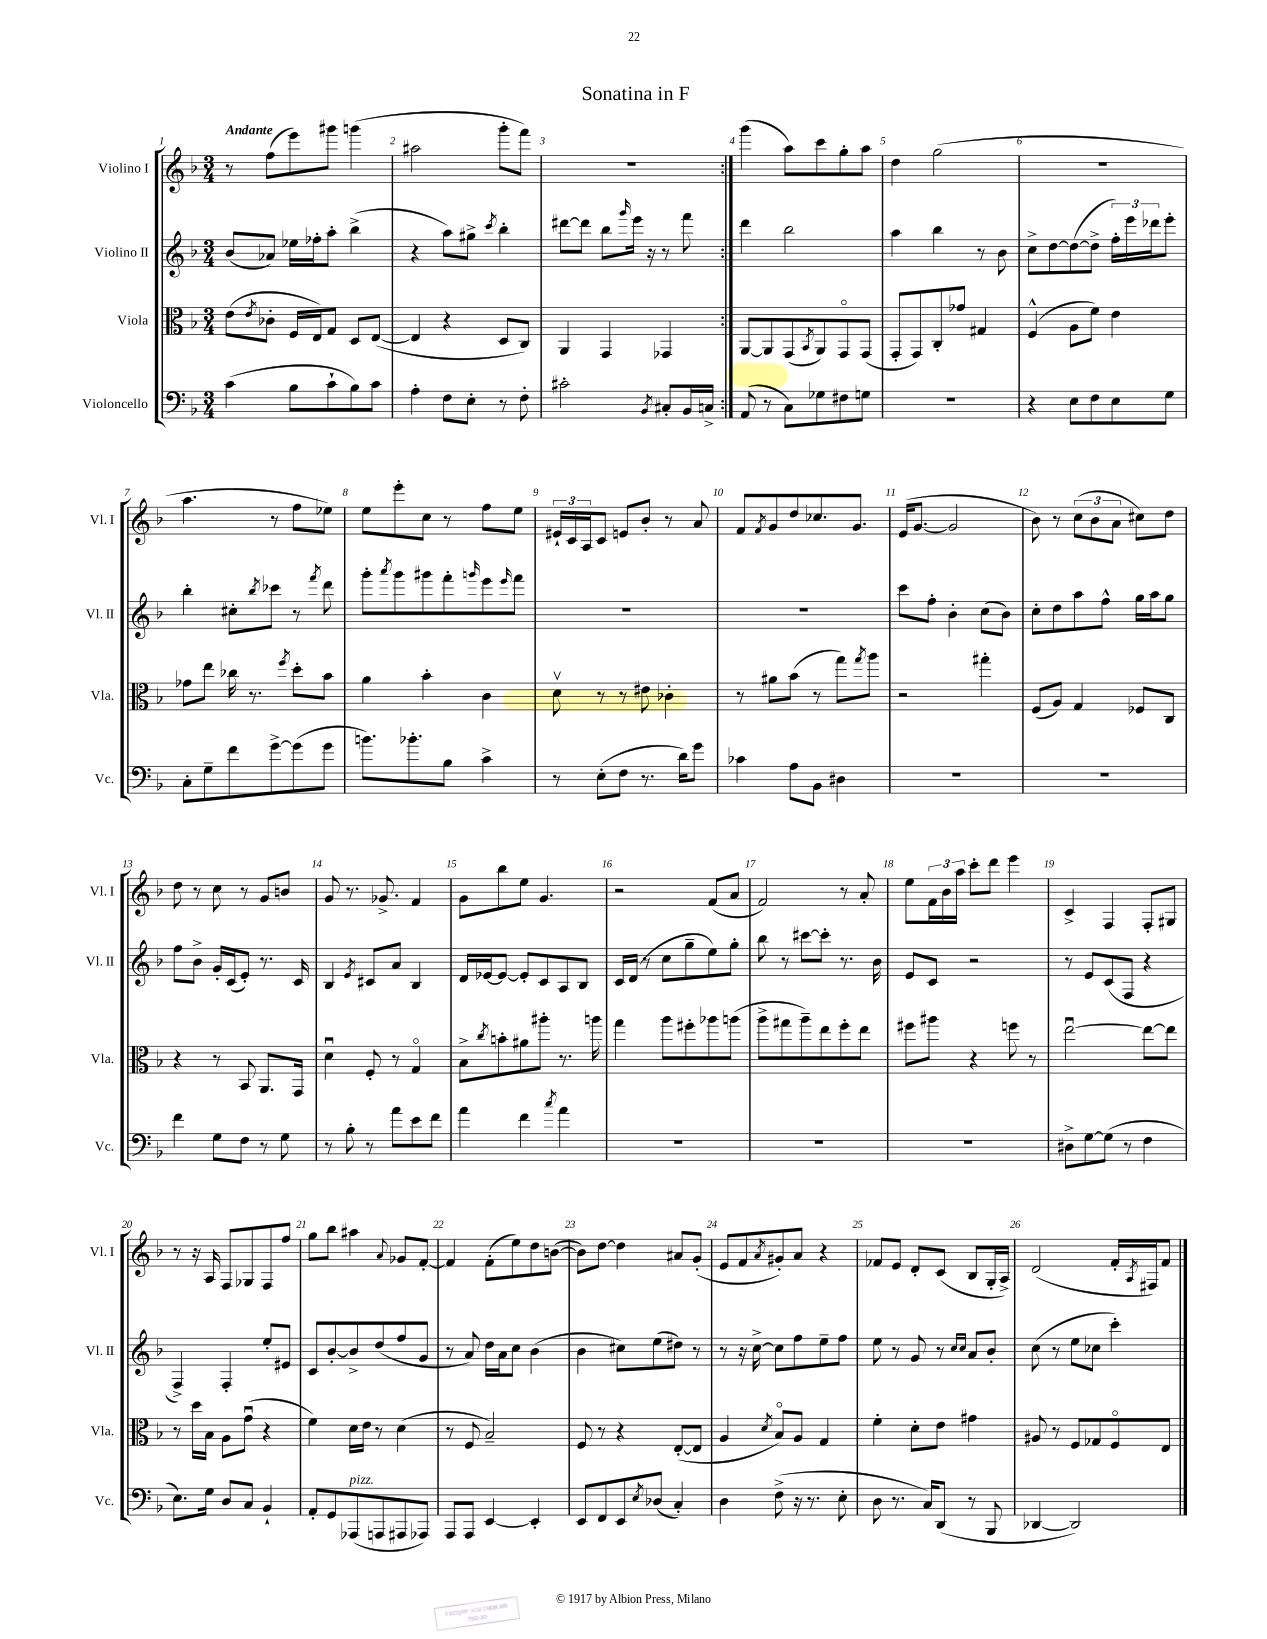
\header { title = "Sonatina in F" }
<<
\new StaffGroup <<
\new Staff = "s0" \with { instrumentName = "Violino I" shortInstrumentName = "Vl. I" } {
    \clef treble \key f \major \numericTimeSignature \time 3/4 \tempo "Andante"
    \repeat volta 2 { r8 f''8( e'''8) gis'''8 g'''4( |
    ais''2 g'''8-. f'''8) |
    R2. | }
    g'''4( a''8) c'''8 g''8-. a''8 |
    d''4 g''2( |
    R2. |
    a''4. r8 f''8 ees''8) |
    e''8 e'''8-. c''8 r8 f''8 e''8 |
    \tuplet 3/2 { eis'16-! c'16 a16 } c'8 e'8 bes'8-. r8 a'8 |
    f'8 \acciaccatura { f'8 } g'8 d''8 ces''8. g'8. |
    e'16( g'8.~ g'2 |
    bes'8) r8 \tuplet 3/2 { c''8( bes'8 a'8 } cis''8) d''8 |
    d''8 r8 c''8 r8 g'8 b'8 |
    g'8 r8. ges'8.-> f'4 |
    g'8 bes''8 e''8 g'4. |
    r2 f'8( a'8 |
    f'2) r8 a'8-. |
    e''8 \tuplet 3/2 { f'16 bes'16 a''16 } c'''8-. d'''8 e'''4 |
    c'4-> f4 f8-. gis8 |
    r8 r16 a16 f8 ges8 f8 f''8 |
    g''8 bes''8 ais''4 \appoggiatura { a'8 } ges'8 f'8~-. |
    f'4 f'8-.( e''8) d''8 b'8~( |
    b'8) d''8~ d''4 ais'8 g'8-.( |
    e'8 f'8 \acciaccatura { a'8 } gis'8-.) a'8 r4 |
    fes'8 e'8 d'8-. c'8( bes8 g16-. a16->) |
    d'2( f'16-. \acciaccatura { a8 } fis16) f'8 \bar "|." |
}
\new Staff = "s1" \with { instrumentName = "Violino II" shortInstrumentName = "Vl. II" } {
    \clef treble \key f \major \numericTimeSignature \time 3/4
    \repeat volta 2 { bes'8( aes'8) ees''16 fes''16-. a''8-. bes''4->( |
    r4 a''8) gis''8-> \acciaccatura { c'''8 } bes''4-. |
    dis'''8~ dis'''8 bes''8 \grace { g'''16 } e'''16 r16 r8 f'''8 | }
    d'''4 bes''2 |
    a''4 bes''4 r8 bes'8 |
    c''8-> d''8~ d''8~( d''8-> \tuplet 3/2 { f''16-.) e'''16 des'''16 } e'''8-. |
    bes''4-. cis''8-. \acciaccatura { bes''8 } ces'''8 r8 \acciaccatura { f'''8 } d'''8 |
    g'''8-. \acciaccatura { a'''8 } g'''8 gis'''8 f'''8-. \grace { g'''16 } e'''8 \grace { e'''16 } f'''8 |
    R2. |
    R2. |
    c'''8 f''8-. bes'4-. c''8( bes'8) |
    c''8-. d''8 a''8 f''8-^ g''16 a''16 g''8 |
    f''8 bes'8-> g'16-. c'16( e'8-.) r8. c'16 |
    bes4 \acciaccatura { e'8 } cis'8 a'8 bes4 |
    d'16 ees'16~ ees'8~ ees'8-. c'8 a8 bes8 |
    c'16 d'16( r8 c''8 g''8-- e''8) g''8-. |
    bes''8 r8 cis'''8~ cis'''8-. r8. bes'16 |
    e'8 c'8 r2 |
    r8 e'8 c'8( f8 r4 |
    f4->) f4-. e''8-. eis'8 |
    c'8 bes'8~-. bes'8-> d''8( f''8 g'8 |
    r8 a'8) d''16 a'16 c''8 bes'4( |
    bes'4 cis''8) e''8( dis''8) r8 |
    r8 r16 c''16~-> c''8 f''8 e''8-- f''8 |
    e''8 r8 g'8 r8 \grace { c''16 c''16 } a'8 bes'8-. |
    c''8( r8 e''8 ces''8 c'''4-.) \bar "|." |
}
\new Staff = "s2" \with { instrumentName = "Viola" shortInstrumentName = "Vla." } {
    \clef alto \key f \major \numericTimeSignature \time 3/4
    \repeat volta 2 { e'8( \acciaccatura { e'8 } ces'8-. f16 e16) g8 d8 e8~( |
    e4 r4 d8 c8) |
    a,4 g,4 ges,4 | }
    a,8~ a,8 g,8( \acciaccatura { bes,8 } a,8) g,8\flageolet g,8( |
    g,8-. g,8) c8-. ges'8 gis4 |
    f4-^( a8 f'8) e'4 |
    ges'8 e''8 ces''16 r8. \acciaccatura { f''8 } d''8-. bes'8 |
    a'4 bes'4-. c'4 |
    d'8\upbow r8 r8 eis'8 ces'4-. |
    r8 ais'8 bes'8( r8 g''8) \acciaccatura { g''8 } a''8 |
    r2 gis''4-. |
    f8( a8) g4 fes8 c8 |
    r4 r8 bes,8 a,8. g,16 |
    d'4\downbow f8-. r8 g4\flageolet |
    bes8-> \acciaccatura { c''8 } b'8-. ais'8 ais''8-. r8. a''16 |
    g''4 a''8 fis''8-. aes''8 a''8( |
    a''8-> gis''8 a''8--) e''8 f''8-. e''8 |
    fis''8 ais''8 r4 f''8 r8 |
    e''2~\downbow e''8~ e''8 |
    r8 d''16 bes16 a8 g'8\downbow( r4 |
    f'4) d'16 e'16 r8 d'4( |
    r8 f8 bes2--) |
    f8 r8 r4 e8~-.( e8 |
    a4 \acciaccatura { d'8 } bes8\flageolet) a8 g4 |
    f'4-. d'8-. e'8 gis'4 |
    ais8 r8 f8 ges8 f8\flageolet e8 \bar "|." |
}
\new Staff = "s3" \with { instrumentName = "Violoncello" shortInstrumentName = "Vc." } {
    \clef bass \key f \major \numericTimeSignature \time 3/4
    \repeat volta 2 { c'4( bes8 c'8-! bes8) c'8 |
    a4-. f8 e8-. r8 f8-. |
    cis'2-. \acciaccatura { bes,8 } cis8-. bes,16 c16-> | }
    a,8( r8 c8) ges8 fis8 g8 |
    R2. |
    r4 e8 f8 e8 g8 |
    c8-. g8-- f'8 g'8~-> g'8( g'8 |
    b'8.) bes'8.-. bes8 c'4-> |
    r8 e8-.( f8 r8. d'16) g'8 |
    ces'4 a8 bes,8 dis4 |
    R2. |
    R2. |
    f'4 g8 f8 r8 g8 |
    r8 bes8-. r8 a'8 e'8 f'8 |
    a'4 f'4 \acciaccatura { c''8 } a'4 |
    R2. |
    R2. |
    R2. |
    dis8-> g8~ g8( r8 f4 |
    e8.) g16 d8 c8 bes,4-! |
    a,8-. g,8 aes,,8^\markup { \italic "pizz." }( a,,8 ais,,8 aes,,8) |
    a,,8 a,,8 e,4~ e,4-. |
    e,8 f,8 e,8 \acciaccatura { e8 } des8( c4-.) |
    d4 f8->( r16 r8. e8-. |
    d8 r8. c16) d,8( r8 bes,,8 |
    des,4~ des,2) \bar "|." |
}
>>
>>
\layout { \context { \Score \override BarNumber.break-visibility = ##(#f #t #t) barNumberVisibility = #all-bar-numbers-visible } }
